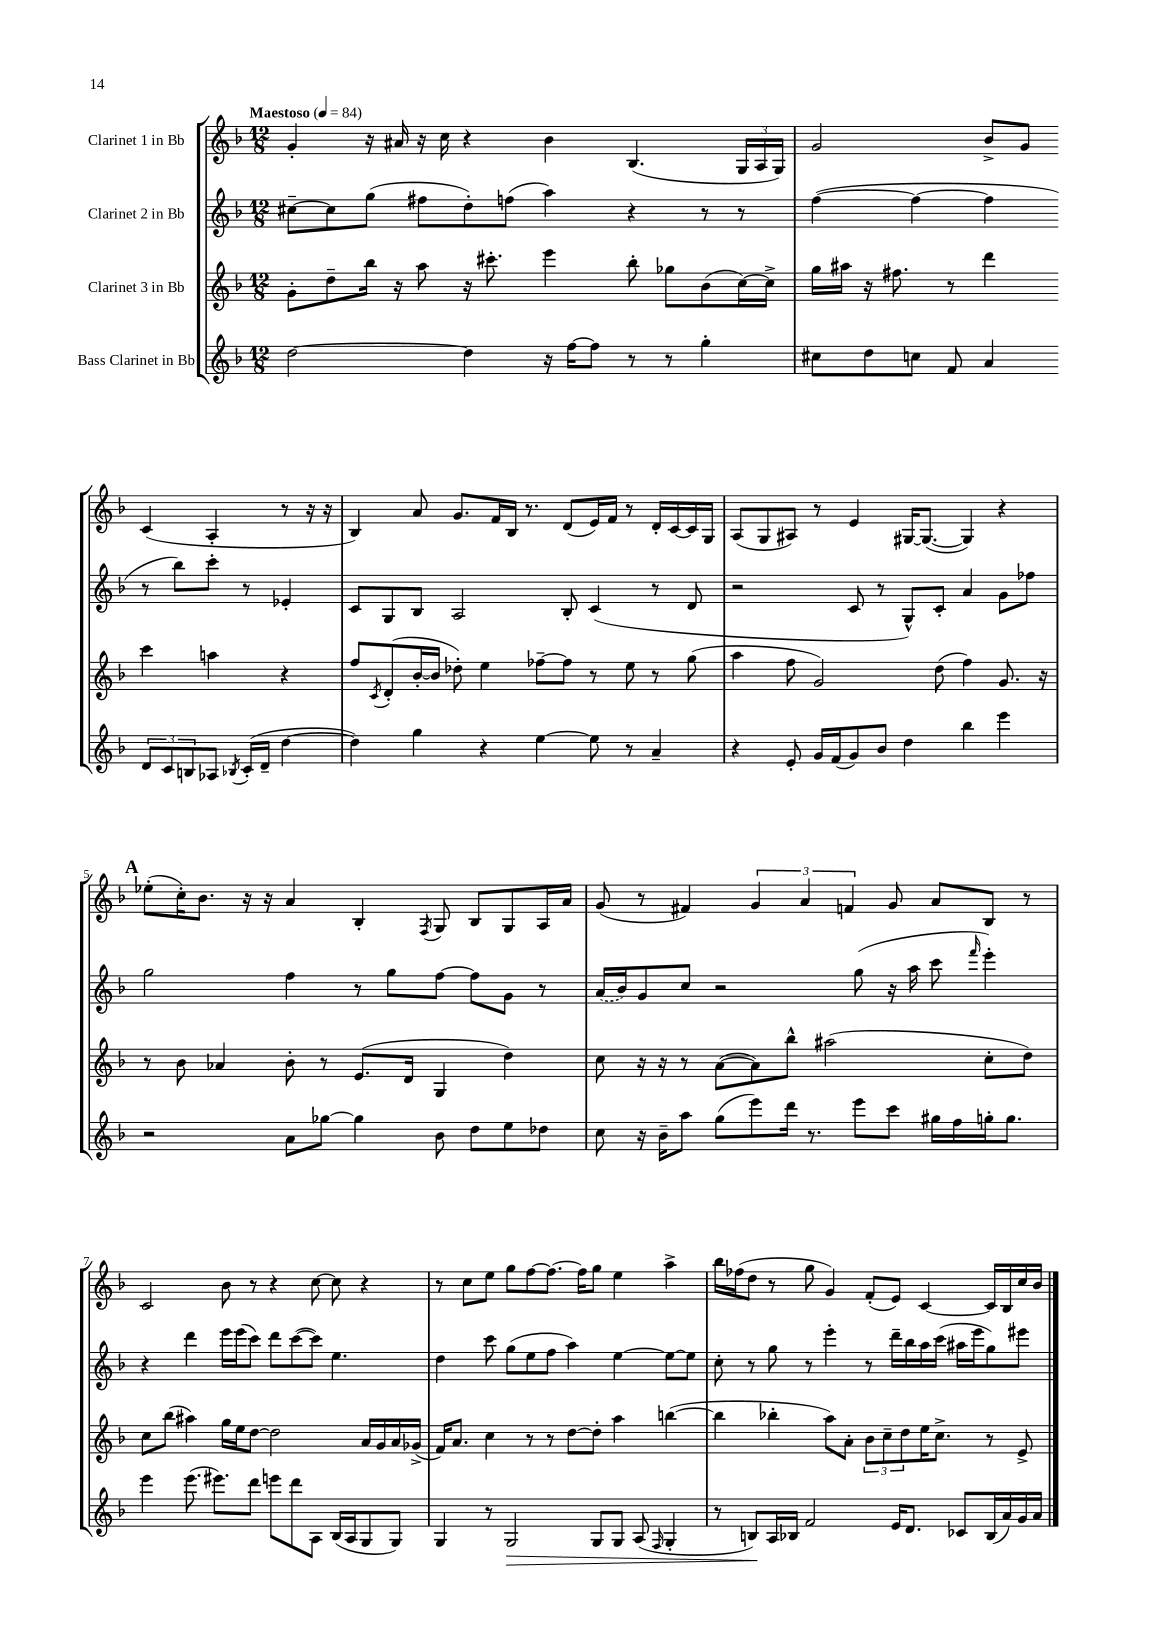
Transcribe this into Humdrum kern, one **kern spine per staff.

**kern	**kern	**kern	**kern
*staff4	*staff3	*staff2	*staff1
*clefG2	*clefG2	*clefG2	*clefG2
*k[b-]	*k[b-]	*k[b-]	*k[b-]
*M12/8	*M12/8	*M12/8	*M12/8
*MM84	*MM84	*MM84	*MM84
[2dd	8g'	[8cc#~	4g'
.	8dd~	8cc#]	.
.	16bb-	(8gg	16r
.	16r	.	16a#
.	8aa	8ff#	16r
.	.	.	16cc
4dd]	16r	8dd')	4r
.	8.ccc#'	.	.
.	.	(8ff	.
16r	4eee	4aa)	4b-
[16ff	.	.	.
8ff]	.	.	.
8r	8bb-'	4r	(4.B-
8r	8gg-	.	.
4gg'	(8b-	8r	.
.	[16cc)	8r	24G
.	.	.	24A
.	16cc^]	.	.
.	.	.	24G)
=	=	=	=
8cc#	16gg	([4ff	2g
.	16aa#	.	.
8dd	16r	.	.
.	8.ff#	.	.
8cc	.	4ff_	.
8f	8r	.	.
4a	4ddd	4ff]	8b-^
.	.	.	8g
12d	4ccc	8r	(4c
12c	.	.	.
.	.	8bb-)	.
12B	.	.	.
8A-	4aa	8ccc'	4A'
8qB-	.	.	.
(16c'	.	8r	.
16d~	.	.	.
[4dd	4r	4e-'	8r
.	.	.	16r
.	.	.	16r
=	=	=	=
4dd])	8ff	8c	4B-)
.	8qc	.	.
.	(8d'	8G	.
4gg	[16b-'	8B-	8a
.	16b-]	.	.
.	8dd-')	2A	8.g
4r	4ee	.	.
.	.	.	16f
.	.	.	16B-
.	.	.	8.r
[4ee	[8ff-~	.	.
.	8ff-]	8B-'	(8d
8ee]	8r	(4c	16e)
.	.	.	16f
8r	8ee	.	8r
4a~	8r	8r	16d'
.	.	.	[16c
.	(8gg	8d	16c]
.	.	.	16G
=	=	=	=
4r	4aa	2r	(8A
.	.	.	8G
8e'	8ff	.	8A#)
16g	2g)	.	8r
(16f	.	.	.
8g)	.	8c	4e
8b-	.	8r	.
4dd	.	8G^^)	[16G#
.	.	.	(8.G#_
.	(8dd	8c'	.
4bb-	4ff)	4a	4G#])
4eee	8.g	8g	4r
.	.	8ff-	.
.	16r	.	.
=	=	=	=
2r	8r	2gg	(8ee-'
.	8b-	.	16cc')
.	.	.	8.b-
.	4a-	.	.
.	.	.	16r
.	.	.	16r
8a	8b-'	4ff	4a
[8gg-	8r	.	.
4gg-]	(8.e	8r	4B-'
.	.	8gg	.
.	16d	.	.
.	.	.	8qF
8b-	4G	[8ff	8G
8dd	.	8ff]	8B-
8ee	4dd)	8g	8G
8dd-	.	8r	16A
.	.	.	16a
=	=	=	=
8cc	8cc	(16a	(8g
.	.	16b-)	.
16r	16r	8g	8r
16b-~	16r	.	.
8aa	8r	8cc	4f#)
(8gg	([8a	2r	.
8eee)	8a])	.	6g
16ddd	8bb-^^	.	.
.	.	.	6a
8.r	.	.	.
.	(2aa#	.	.
.	.	.	6f
8eee	.	(8gg	.
8ccc	.	16r	8g
.	.	16aa	.
16gg#	.	8ccc	8a
16ff	.	.	.
.	.	16qqfff	.
16gg'	8cc'	4eee')	8B-
8.gg	.	.	.
.	8dd)	.	8r
=	=	=	=
4eee	8cc	4r	2c
.	(8bb-	.	.
(8.eee	4aa#)	4ddd	.
8.eee#)	.	.	.
.	16gg	16eee	8b-
.	16ee	(16eee	.
8ddd	[8dd	8ccc)	8r
8eee	2dd]	8ddd	4r
8ddd	.	([8ccc	.
8A	.	8ccc])	[8cc
(16B-	.	4.ee	8cc]
16A	.	.	.
8G	16a	.	4r
.	16g	.	.
8G)	16a	.	.
.	(16g-^	.	.
=	=	=	=
4G	16f)	4dd	8r
.	8.a	.	.
.	.	.	8cc
8r	4cc	8ccc	8ee
2G	.	(8gg	8gg
.	8r	8ee	[8ff
.	8r	8ff	8.ff_
.	[8dd	4aa)	.
.	.	.	16ff]
8G	8dd']	.	8gg
8G	4aa	[4ee	4ee
(8A	.	.	.
16qqF	.	.	.
4G'	([4bb	8ee_	4aa^
.	.	8ee]	.
=	=	=	=
8r	4bb]	8cc'	16bb-
.	.	.	(16ff-
8B)	.	8r	8dd
16A	4bb-'	8gg	8r
16B-	.	.	.
2f	.	8r	8gg
.	8aa)	4eee'	4g)
.	8a'	.	.
.	12b-	8r	(8f'
.	12cc~	.	.
16e	.	16ddd~	8e)
.	12dd	.	.
8.d	.	16bb-	.
.	16ee	16aa	[4c
.	8.cc^	(16ccc	.
8c-	.	16aa#	.
.	.	16eee	.
(16B-	8r	8gg)	16c]
16a)	.	.	16B-
16g	8e^	8eee#	16cc
16a	.	.	16b-
==	==	==	==
*-	*-	*-	*-
